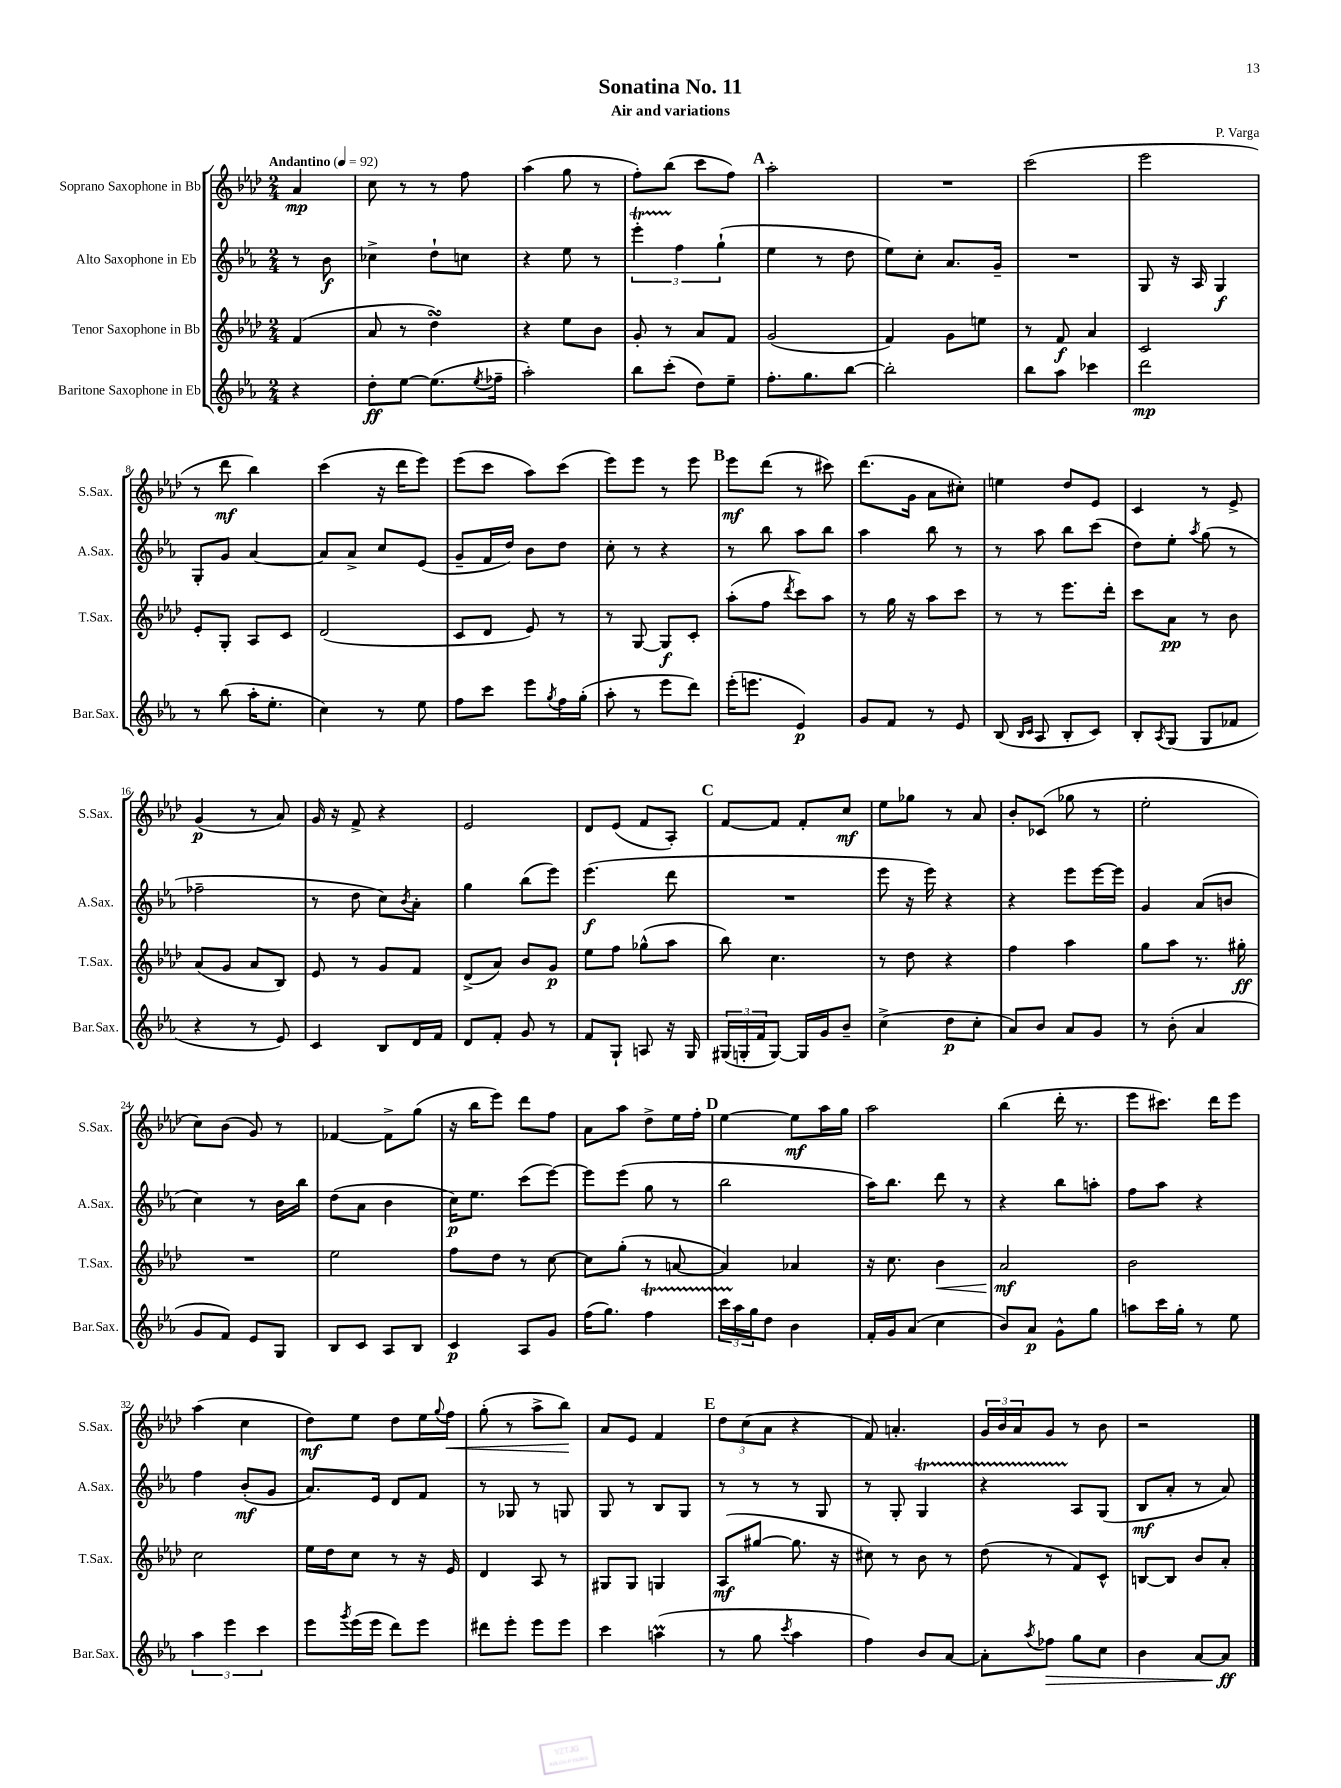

**kern	**kern	**kern	**kern
*staff4	*staff3	*staff2	*staff1
*clefG2	*clefG2	*clefG2	*clefG2
*k[b-e-a-]	*k[b-e-a-d-]	*k[b-e-a-]	*k[b-e-a-d-]
*M2/4	*M2/4	*M2/4	*M2/4
*MM92	*MM92	*MM92	*MM92
4r	(4f	8r	4a-
.	.	8b-	.
=	=	=	=
8dd'	8a-	4cc-^	8cc
[8ee-	8r	.	8r
(8.ee-]	4dd-)	8dd`	8r
.	.	8cc	8ff
8qee-	.	.	.
16ff-~	.	.	.
=	=	=	=
2aa-')	4r	4r	(4aa-
.	8ee-	8ee-	8gg
.	8b-	8r	8r
=	=	=	=
8bb-	8g'	6eee-'	8ff')
(8ccc'	8r	.	(8bb-
.	.	6ff	.
8dd)	8a-	.	8ccc
.	.	(6gg`	.
8ee-~	8f	.	8ff)
=	=	=	=
8.ff'	(2g	4ee-	2aa-'
8.gg	.	.	.
.	.	8r	.
[8bb-	.	8dd	.
=	=	=	=
2bb-']	4f)	8ee-)	2r
.	.	8cc'	.
.	8g	8.a-	.
.	8ee	.	.
.	.	16g~	.
=	=	=	=
8bb-	8r	2r	(2ccc
8aa-	8f	.	.
4ccc-	4a-	.	.
=	=	=	=
2ddd	2c	8G	2eee-
.	.	16r	.
.	.	16A-	.
.	.	4G	.
=	=	=	=
8r	8e-'	8G'	8r
(8bb-	8G'	8g	8ddd-
16aa-'	8A-	[4a-	4bb-)
8.ee-'	.	.	.
.	8c	.	.
=	=	=	=
4cc)	(2d-	8a-]	(4ccc
.	.	8a-^	.
8r	.	8cc	16r
.	.	.	16ddd-
8ee-	.	(8e-	8eee-)
=	=	=	=
8ff	8c	8g~	(8eee-
8ccc	8d-	16f	8ccc
.	.	16dd)	.
8eee-	8e-)	8b-	8aa-)
8qgg	.	.	.
16ff	8r	8dd	(8ccc
(16gg'	.	.	.
=	=	=	=
8aa-'	8r	8cc'	8eee-)
8r	[8G	8r	8eee-
8eee-	8G]	4r	8r
8ddd)	8c'	.	8eee-
=	=	=	=
(16eee-'	(8aa-'	8r	8eee-
8.eee	.	.	.
.	8ff	8bb-	(8ddd-
.	8qddd-	.	.
4e-)	8ccc)	8aa-	8r
.	8aa-	8bb-	8ccc#)
=	=	=	=
8g	8r	4aa-	(8.ddd-
8f	16gg	.	.
.	16r	.	16g
8r	8aa-	8bb-	8a-
8e-	8ccc	8r	8cc#')
=	=	=	=
(8B-	8r	8r	4ee
16qqB-	.	.	.
16qqc	.	.	.
8A-	8r	8aa-	.
8B-'	8.eee-	8bb-	8dd-
8c)	.	(8ccc	8e-
.	16ddd-'	.	.
=	=	=	=
8B-'	8ccc	8dd)	4c
8qA-	.	.	.
(8G	8a-	8ee-'	.
.	.	8qaa-	.
8G	8r	(8gg	8r
8f-	8b-	8r	8e-^
=	=	=	=
4r	(8a-	2ff-~	(4g
.	8g	.	.
8r	8a-	.	8r
8e-)	8B-)	.	8a-)
=	=	=	=
4c	8e-	8r	16g
.	.	.	16r
.	8r	8dd	8f^
8B-	8g	8cc)	4r
.	.	8qb-	.
16d	8f	8a-'	.
16f	.	.	.
=	=	=	=
8d	(8d-^	4gg	2e-
8f'	8a-)	.	.
8g	8b-	(8bb-	.
8r	8g	8eee-)	.
=	=	=	=
8f	8ee-	(4.eee-	8d-
8G`	8ff	.	(8e-
8A	(8gg-^^	.	8f
16r	8aa-	8ddd	8A-')
16G	.	.	.
=	=	=	=
(24G#	8bb-)	2r	[8f
24G'	.	.	.
24f	.	.	.
[8G)	4.cc	.	8f]
16G]	.	.	8f'
16g	.	.	.
8b-~	.	.	8cc
=	=	=	=
(4cc^	8r	8eee-	8ee-
.	8dd-	16r	8gg-
.	.	16eee-)	.
8dd	4r	4r	8r
8cc'	.	.	8a-
=	=	=	=
8a-)	4ff	4r	8b-'
8b-	.	.	(8c-
8a-	4aa-	8eee-	8gg-
8g	.	[16eee-	8r
.	.	16eee-]	.
=	=	=	=
8r	8gg	4g	2ee-'
(8b-'	8aa-	.	.
4a-	8.r	(8a-	.
.	.	8b	.
.	16gg#'	.	.
=	=	=	=
8g	2r	4cc)	8cc)
8f)	.	.	(8b-
8e-	.	8r	8g)
8G	.	16b-	8r
.	.	16bb-	.
=	=	=	=
8B-	2ee-	(8dd	[4f-
8c	.	8a-	.
8A-	.	4b-	8f-^]
8B-	.	.	(8gg
=	=	=	=
4c	8ff	16cc)	16r
.	.	8.ee-	16bb-
.	8dd-	.	8eee-)
8A-	8r	(8ccc	8ddd-
8g	[8cc	[8eee-)	8ff
=	=	=	=
(16ff	8cc]	8eee-]	8a-
8.gg)	.	.	.
.	(8gg'	(8eee-	8aa-
4ff	8r	8gg	8dd-^
.	[8a	8r	16ee-
.	.	.	16ff'
=	=	=	=
24ccc	4a])	2bb-	[4ee-
24aa-	.	.	.
24gg	.	.	.
8dd	.	.	.
4b-	4a-	.	8ee-]
.	.	.	16aa-
.	.	.	16gg
=	=	=	=
16f'	16r	16aa-)	2aa-
16g	8.cc	8.bb-	.
(8a-	.	.	.
4cc	4b-	8ddd	.
.	.	8r	.
=	=	=	=
8b-)	2a-	4r	(4bb-
8a-	.	.	.
8g^^	.	8bb-	16ddd-'
.	.	.	8.r
8gg	.	8aa'	.
=	=	=	=
8aa	2b-	8ff	8eee-
16ccc	.	8aa-	8.ccc#)
16gg'	.	.	.
8r	.	4r	.
.	.	.	16ddd-
8ee-	.	.	8eee-
=	=	=	=
6aa-	2cc	4ff	(4aa-
6eee-	.	.	.
.	.	(8b-'	4cc
6ccc	.	.	.
.	.	8g	.
=	=	=	=
8eee-	16ee-	8.a-)	8dd-)
.	16dd-	.	.
8qggg	.	.	.
(16eee-	8cc	.	8ee-
16eee-	.	16e-	.
8ddd)	8r	8d	8dd-
8eee-	16r	8f	16ee-
.	.	.	8qqgg
.	16e-	.	16ff
=	=	=	=
8ddd#	4d-	8r	(8gg'
8eee-'	.	8G-	8r
8eee-	8A-	8r	8aa-^
8eee-	8r	8G	8bb-)
=	=	=	=
4ccc	8G#	8G	8a-
.	8G#	8r	8e-
(4aa	4G	8B-	4f
.	.	8G	.
=	=	=	=
8r	(8A-	8r	12dd-
.	.	.	(12cc
8gg	[8gg#	8r	.
.	.	.	12a-
8qccc	.	.	.
4aa-	8.gg#]	8r	4r
.	.	8G	.
.	16r	.	.
=	=	=	=
4ff)	8cc#)	8r	8f)
.	8r	8G'	4.a'
8b-	8b-	4G	.
[8a-	8r	.	.
=	=	=	=
8a-']	(8dd-	4r	24g
.	.	.	24b-
.	.	.	24a-
8qaa-	.	.	.
8ff-	8r	.	8g
8gg	8f)	8A-	8r
8cc	8c^^	(8G	8b-
=	=	=	=
4b-	[8B	8B-	2r
.	8B]	8a-'	.
[8a-	8b-	8r	.
8a-]	8a-'	8a-)	.
==	==	==	==
*-	*-	*-	*-
